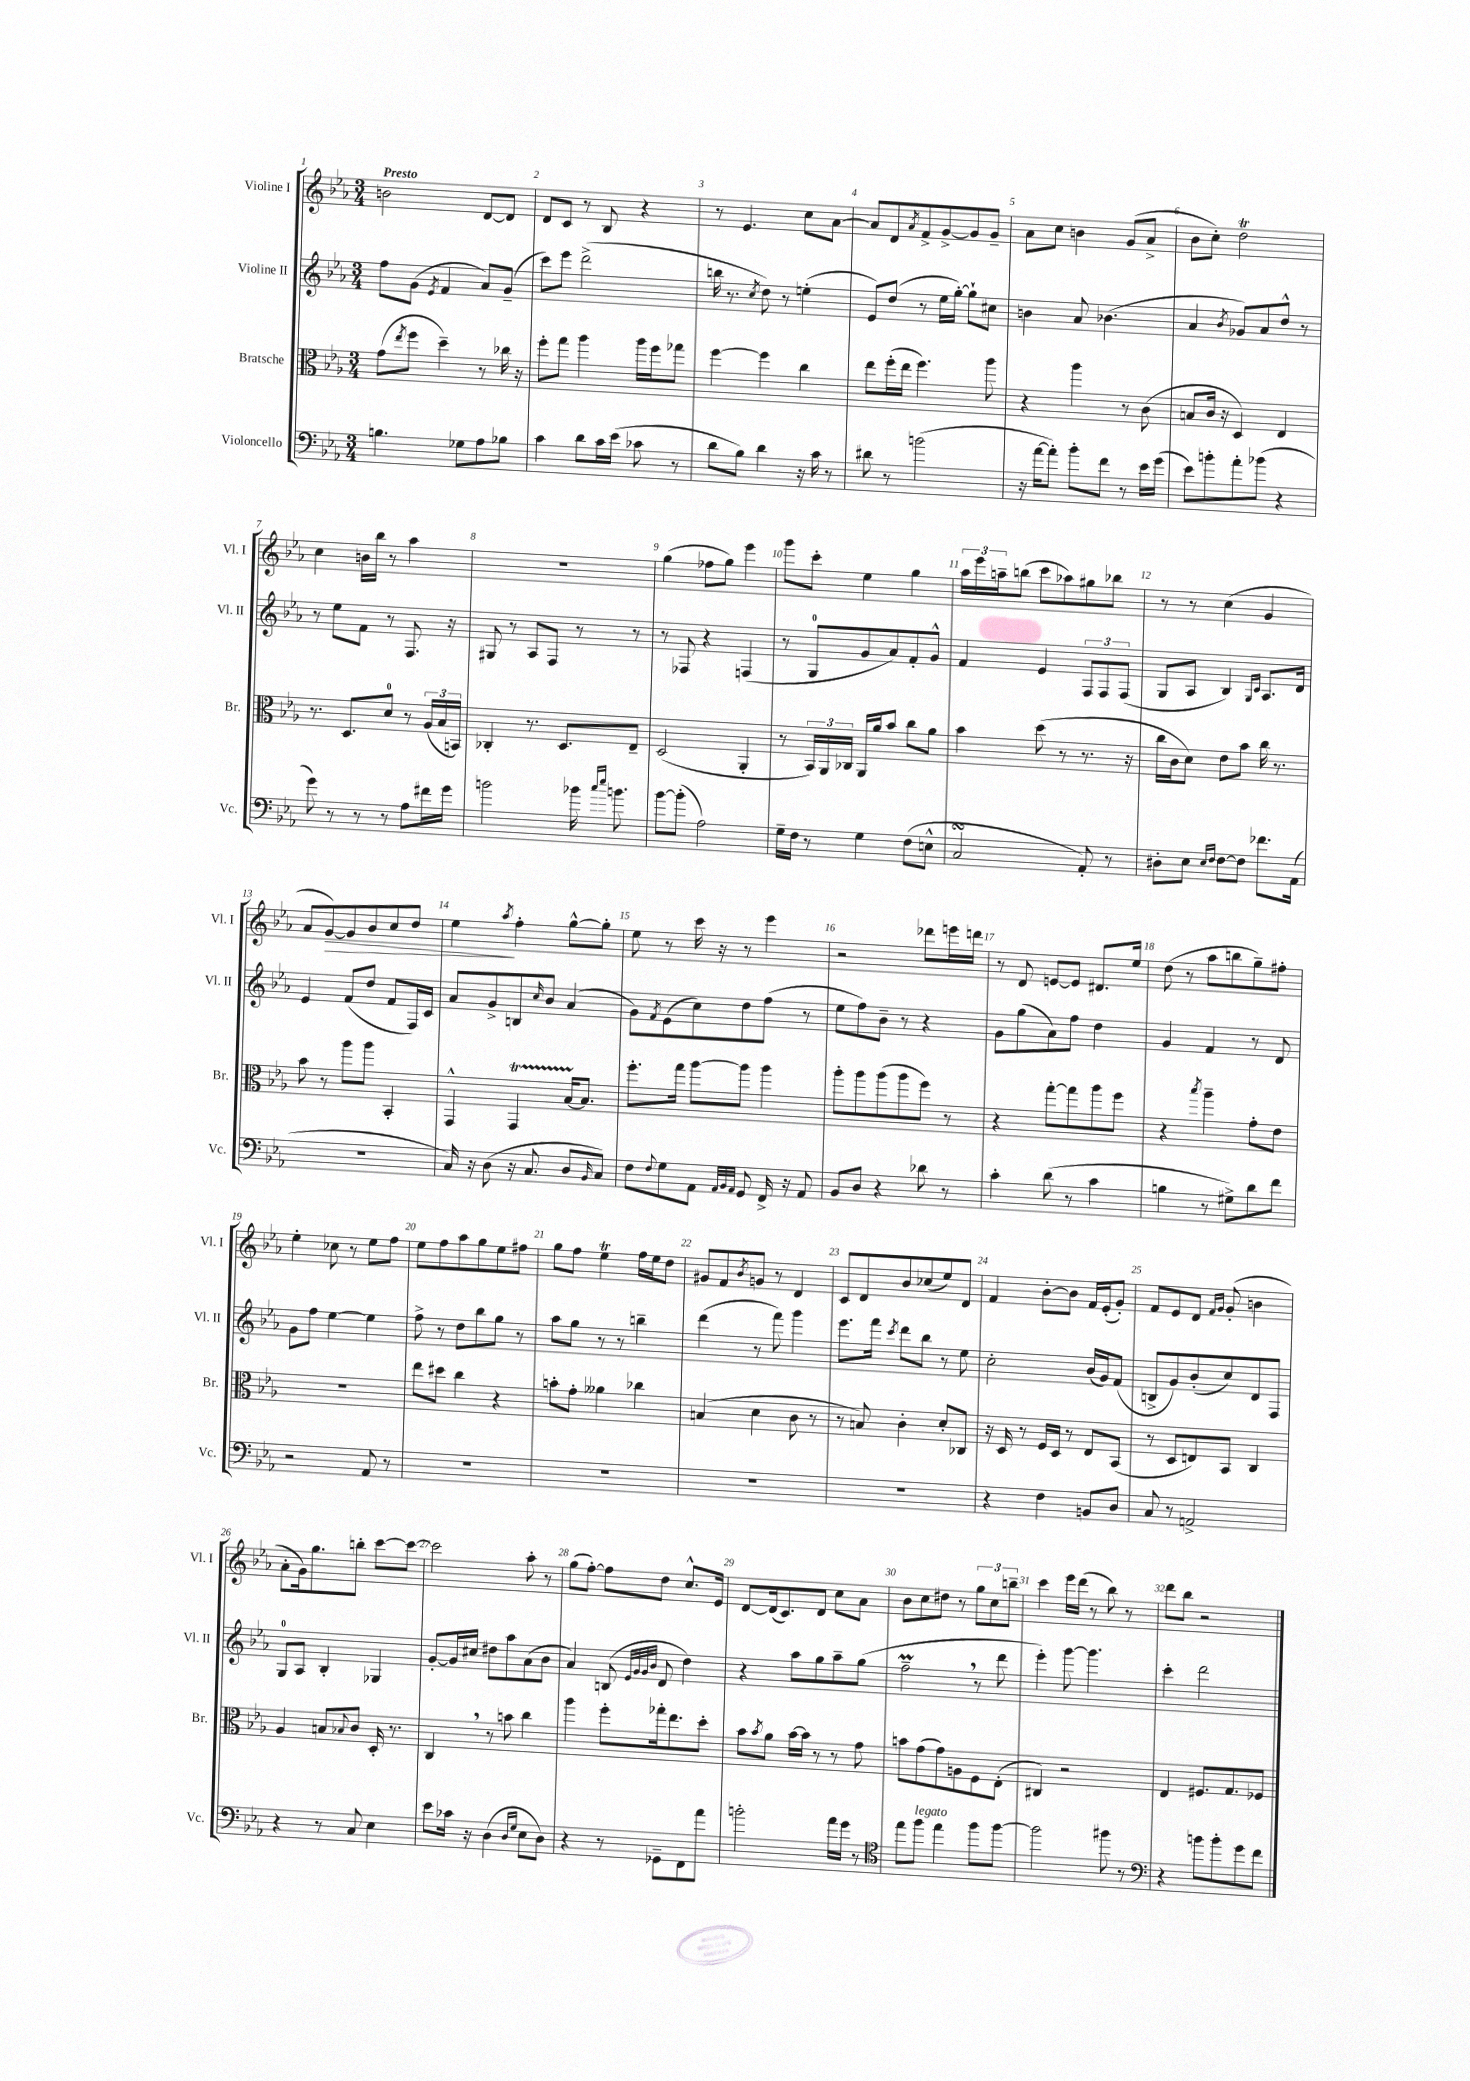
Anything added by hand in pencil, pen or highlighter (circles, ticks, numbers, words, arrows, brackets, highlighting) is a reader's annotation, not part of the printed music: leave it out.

**kern	**kern	**kern	**kern
*staff4	*staff3	*staff2	*staff1
*clefF4	*clefC3	*clefG2	*clefG2
*k[b-e-a-]	*k[b-e-a-]	*k[b-e-a-]	*k[b-e-a-]
*M3/4	*M3/4	*M3/4	*M3/4
4.B	(8g	8ff	2b
.	8qee-	.	.
.	8ff	(8g	.
.	.	8qe-	.
.	4dd~)	4f	.
8G-	.	.	.
8A-	8r	8a-)	[8d
8B-	16cc-	(8g~	8d]
.	16r	.	.
=	=	=	=
4c	8ff'	8ccc)	8d
.	8gg	8eee-	8c
8d	4aa-	(2ddd^	8r
16c	.	.	8B-
(16e-	.	.	.
8c-	16aa-	.	4r
.	16ff	.	.
8r	8gg-	.	.
=	=	=	=
8d	[4ff	16bb	8r
.	.	8.r	.
8B-)	.	.	4.e-
.	.	8qcc	.
4d	4ff]	8dd)	.
.	.	8r	.
16r	4cc	(4ee'	8cc
16c	.	.	.
8r	.	.	[8a-
=	=	=	=
8d#	8ee-	8e-)	8a-]
8r	(16ff'	(8dd	8d
.	16ee-	.	.
.	.	.	8qa-
(2b	4.ff)	8r	8f^
.	.	16ee-	[8g^
.	.	[16gg')	.
.	.	8gg`]	8g]
.	8aa-	8cc#	8g~
=	=	=	=
16r	4r	4b	8a-
[16a-	.	.	.
8a-'])	.	.	8cc
8b-'	4aa-	8a-	4b
8f	.	(4.b-	.
8r	8r	.	(8g
16e-	(8c	.	8a-^
(16g	.	.	.
=	=	=	=
8e-)	8B	4a-	8b-
8b'	16c	.	8cc')
.	16r	.	.
.	.	8qb-	.
8a-'	4D)	8g-)	2dd
(8b-	.	8a-	.
4r	4E-	8dd^^	.
.	.	8r	.
=	=	=	=
8g)	8.r	8r	4cc
8r	.	8ee-	.
.	8.D	.	.
8r	.	8f	16b
.	.	.	16bb-
8r	8d	8r	8r
8A-	8r	8.F	4aa-
16f#	(24A-	.	.
.	24B-	.	.
16g	.	16r	.
.	24BB)	.	.
=	=	=	=
2b	4C-'	8G#	2.r
.	.	8r	.
.	8.r	8A-	.
.	.	8F	.
.	8.D	.	.
16b-	.	8r	.
16qqcc	.	.	.
16qqee-	.	.	.
8.b	.	.	.
.	8E-~	8r	.
=	=	=	=
[8b-	(2D	8r	(4gg
(8b-']	.	8F-	.
2A-)	.	4r	8ff-
.	.	.	8gg)
.	4AA-'	(4F	4eee-
=	=	=	=
16G~	8r	8r	8ggg
16F	.	.	.
8r	24BB-)	8G	8ccc'
.	24AA-	.	.
.	24C-	.	.
4G	16AA-	8g	4ee-
.	16a-	.	.
.	8b-	8a-)	.
(8F	8cc	8f'	4gg
8E^^	8a-	8g^^	.
=	=	=	=
2C	4b-	4f	24aa-
.	.	.	24eee-
.	.	.	24aa~
.	.	.	(8bb
.	(8dd	4e-	8ccc
.	8r	.	8aa-)
8AA-')	8.r	12F	8gg#
.	.	12F	.
8r	.	.	8bb-
.	.	(12F	.
.	16r	.	.
=	=	=	=
8D#'	16cc	8G	8r
.	16c	.	.
8E-	8d)	8A-	8r
16qqE-	.	.	.
16qqF	.	.	.
[8F	8e-	4B-)	(4cc
8F]	8b-	.	.
.	.	16qqG	.
.	.	16qqc	.
8.f-	16cc	8.A-	4g
.	8.r	.	.
(16AA-	.	16d	.
=	=	=	=
2.r	8b-	4e-	8a-
.	8r	.	[8g)
.	8aa-	(8f	8g]
.	8aa-	8dd	8b-
.	4BB-'	8f	8cc
.	.	16F)	8dd
.	.	16c	.
=	=	=	=
16C)	4GG^^	8a-	4ee-
16r	.	.	.
(8D	.	8g^	.
.	.	.	8qaa-
16r	4GG	8B	4ff'
8.C	.	.	.
.	.	16qqcc	.
.	.	8b-	.
8D	[16B-	(4a-	[8gg^^
.	8.B-]	.	.
16qqBB-	.	.	.
8C)	.	.	8gg']
=	=	=	=
8F	8.ff'	8g)	8ee-
8qqF	.	8qf	.
8G	.	(8e-	8r
.	16gg	.	.
8AA-	[8aa-	8cc)	16ccc
.	.	.	16r
32qqAA-	.	.	.
32qqBB-	.	.	.
32qqAA-	.	.	.
8GG	8aa-]	8dd	8r
16FF^	4aa-	(8ff	4eee-
16r	.	.	.
8AA-	.	8r	.
=	=	=	=
8BB-	8aa-'	8ee-	2r
8D	8aa-	8ff)	.
4r	(8aa-	8b-~	.
.	8aa-	8r	.
8d-	8ff)	4r	8ddd-
8r	8r	.	16eee
.	.	.	16ddd
=	=	=	=
4c'	4r	8g	8r
.	.	(8gg	8d
(8d	[8gg'	8a-)	[8e
8r	8gg]	8ff	8e]
4c	8aa-	4dd	8.d#
.	8ff	.	.
.	.	.	16ee-
=	=	=	=
4B	4r	4g	(8dd
.	.	.	8r
.	8qbb-	.	.
8r	4aa-~	4f	8aa-
8G#^)	.	.	8bb
8d	8g'	8r	8gg~)
8f	8e-	8d	8ff#'
=	=	=	=
2r	2.r	8g	4ee-'
.	.	8ff	.
.	.	[4ee-	8cc-
.	.	.	8r
8AA-	.	4ee-]	8ee-
8r	.	.	8ff
=	=	=	=
2.r	8ee-	8ff^	8ee-
.	8dd#	8r	8ff
.	4cc	8dd	8aa-
.	.	8bb-	8gg
.	4r	8gg	8ee-
.	.	8r	8ff#
=	=	=	=
2.r	8b'	8aa-	8gg
.	8g'	8gg	8ff
.	4a--	8r	4ee-
.	.	8r	.
.	4cc-	4bb~	16ff
.	.	.	16ee-
.	.	.	8dd
=	=	=	=
2.r	(4B	(4ddd	8g#
.	.	.	8f
.	.	.	8qb-
.	4d	8r	8g
.	.	8fff)	8r
.	8c	4ggg	4d
.	8r	.	.
=	=	=	=
2.r	8r	8.eee-	8c
.	8B)	.	8d
.	.	16fff	.
.	.	8qccc	.
.	4c'	8ddd	8b-
.	.	8bb-	(8cc-
.	8d'	8r	8ee-)
.	8C-	8ee-	8d
=	=	=	=
4r	16r	2cc'	4f
.	16D	.	.
.	8r	.	.
4F	16F	.	[8b-'
.	16D	.	.
.	8r	.	8b-]
8BB	8E-	(16b-	16f
.	.	16g)	(16e-'
8D	(8BB-	(8f	8g')
=	=	=	=
8C	8r	8B^	8f
8r	8D	8g)	8e-
2AA^	8E)	(8b-'	8d
.	.	.	16qqf
.	.	.	16qqg
.	8BB-	8cc)	(8g'
.	4C	8d	4b
.	.	8F	.
=	=	=	=
4r	4A-	8G	8a-'
.	.	8A-	16g)
.	.	.	8.gg
8r	8B	4B-'	.
.	8qqB-	.	.
8C	8c	.	8bb'
4E-	16D'	4G-	[8ccc
.	8.r	.	.
.	.	.	8ccc_
=	=	=	=
8e-	4C	[8g'	2ccc]
16c-	.	16g]	.
16r	.	16cc#	.
(4D	8r	8dd#	.
.	8b	8aa-	.
16qqD	.	.	.
16qqG	.	.	.
8E-	4cc	(8a-	8aa-'
8D)	.	8b-	8r
=	=	=	=
4r	4aa-	4a-)	(8gg
.	.	.	[8ff')
8r	8ff'	(8B	8ff]
.	.	32qqe-	.
.	.	32qqg	.
.	.	32qqg	.
.	.	32qqb-	.
8GG-~	16gg-'	8d	8dd
.	8.ee-	.	.
8FF	.	4dd)	8.cc^^
8a-	8dd'	.	.
.	.	.	16e-
=	=	=	=
2b'	8b-	4r	[8d
.	8qb-	.	.
.	8a-	.	(16d]
.	.	.	8.c)
.	[16b-	8aa-	.
.	16b-]	.	.
.	8r	8gg	8d
16a-	8r	8aa-~	8cc
16g	.	.	.
8r	8g	(8gg	8a-
=	=	=	=
*clefC4	*	*	*
8ee-	8b	2ff~	8b-
8ff	(8g	.	8cc
4ee-	8g)	.	8dd#
.	8A	.	8r
8ff	8F	8r	12gg
.	.	.	12cc
[8ff	(8E-'	8ddd	.
.	.	.	12bb~
=	=	=	=
2ff]	4C#)	4eee-')	4ccc
.	2r	[8ggg	16eee-
.	.	.	(16ddd
.	.	4.ggg]	8r
8ff#	.	.	8bb-)
8r	.	.	8r
=	=	=	=
*clefF4	*	*	*
4r	4E-	4ccc'	8ddd
.	.	.	8bb-
8b	8.F#	2ddd	2r
8b'	.	.	.
.	8.G	.	.
8g	.	.	.
8f	8F-	.	.
==	==	==	==
*-	*-	*-	*-
